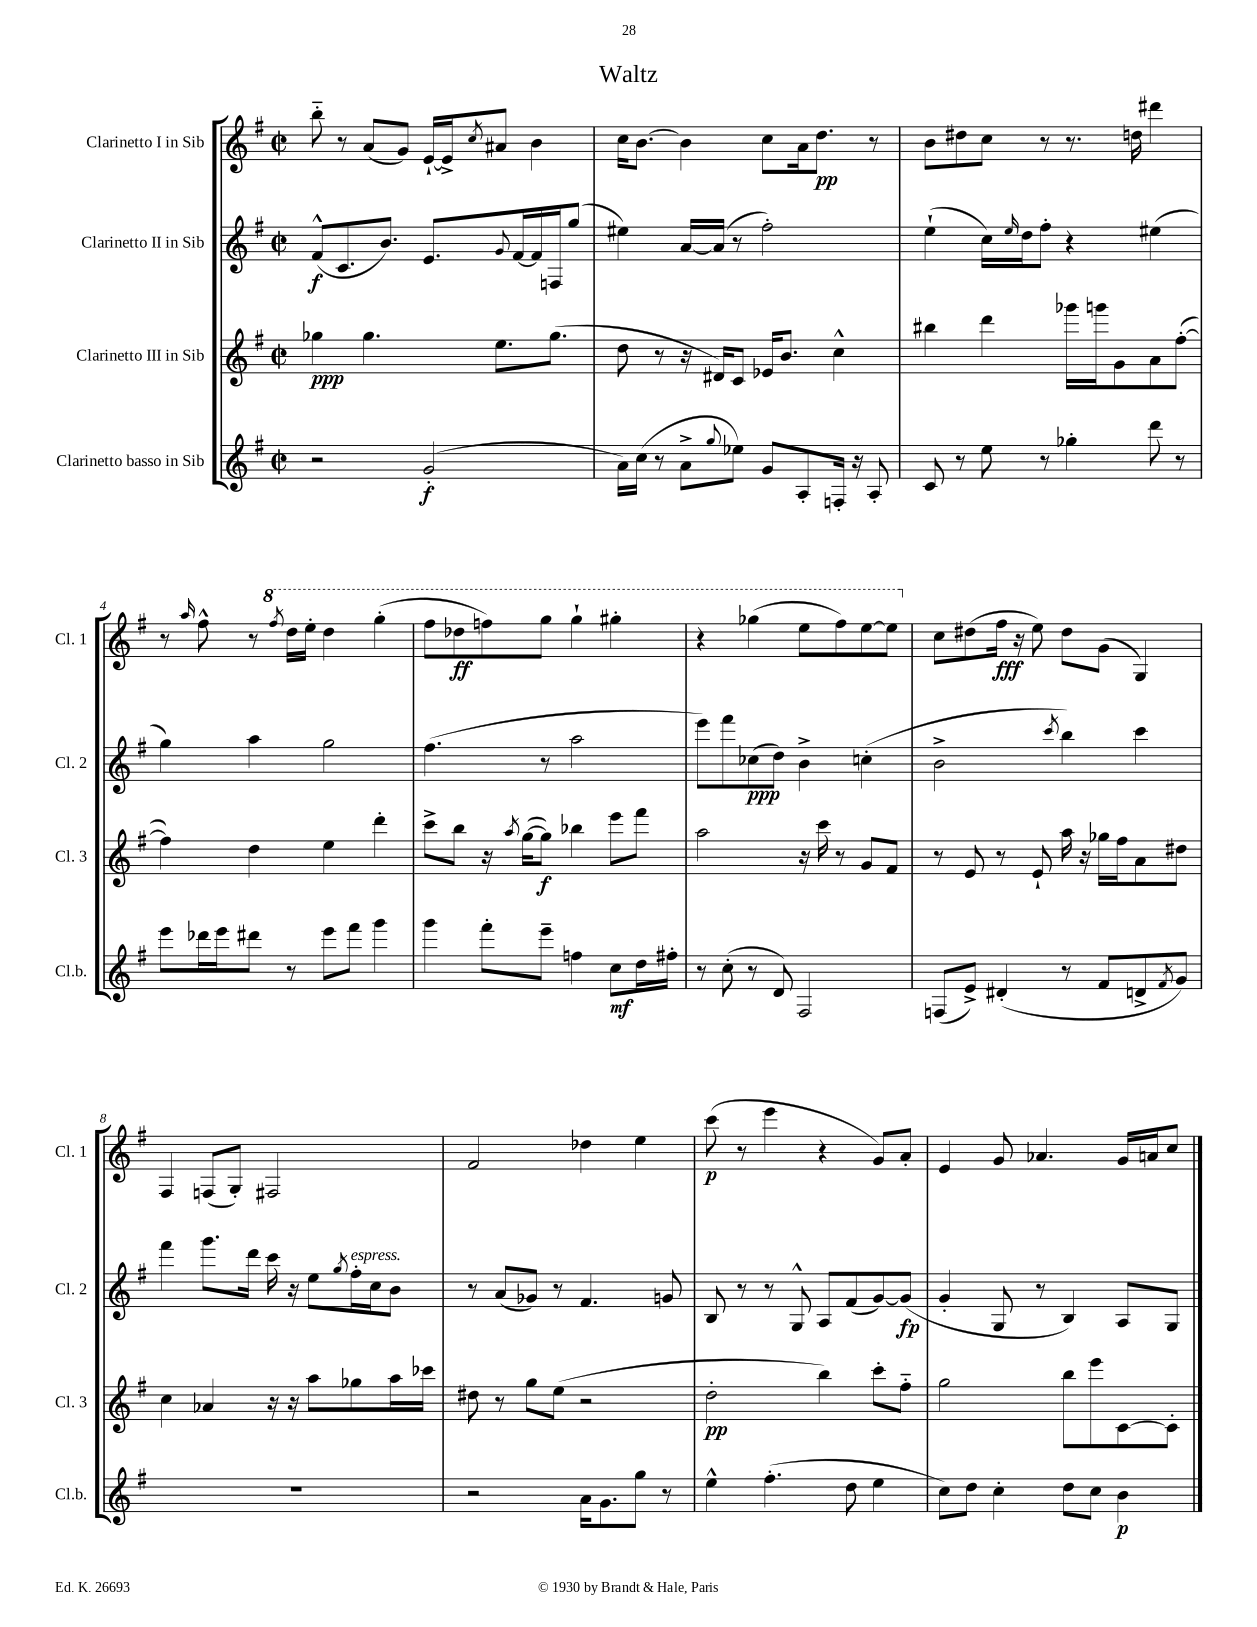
\header { title = "Waltz" }
<<
\new StaffGroup <<
\new Staff = "s0" \with { instrumentName = "Clarinetto I in Sib" shortInstrumentName = "Cl. 1" } {
    \clef treble \key g \major \defaultTimeSignature \time 2/2
    b''8-_ r8 a'8( g'8) e'16~-! e'16-> \acciaccatura { c''8 } ais'8 b'4 |
    c''16 b'8.~ b'4 c''8 a'16 d''8.\pp r8 |
    b'8 dis''8 c''8 r8 r8. d''16 dis'''4 |
    r8 \grace { a''16 } fis''8-^ r8 \ottava #1 \acciaccatura { fis'''8 } d'''16 e'''16-. d'''4 g'''4-.( |
    fis'''8 des'''8\ff f'''8) g'''8 g'''4-! gis'''4-. |
    r4 ges'''4( e'''8 fis'''8) e'''8~ e'''8 \ottava #0 |
    c''8 dis''8( fis''16\fff r16 e''8) dis''8 g'8( g4) |
    fis4 f8( g8-.) fis2 |
    fis'2 des''4 e''4 |
    c'''8\p( r8 e'''4 r4 g'8) a'8-. |
    e'4 g'8 aes'4. g'16 a'16 c''8 \bar "|." |
}
\new Staff = "s1" \with { instrumentName = "Clarinetto II in Sib" shortInstrumentName = "Cl. 2" } {
    \clef treble \key g \major \defaultTimeSignature \time 2/2
    fis'8-^\f( c'8. b'8.) e'8. \appoggiatura { g'8 } fis'16~ fis'16 f16 g''8( |
    eis''4) a'16~ a'16( r8 fis''2-.) |
    e''4-!( c''16) \grace { e''16 } d''16 fis''8-. r4 eis''4( |
    g''4) a''4 g''2 |
    fis''4.( r8 a''2 |
    e'''8) fis'''8 ces''8\ppp( d''8) b'4-> c''4-.( |
    b'2-> \acciaccatura { c'''8 } b''4) c'''4 |
    fis'''4 g'''8. d'''16 c'''16 r16 e''8 \acciaccatura { g''8 } fis''16-.^\markup { \italic "espress." } c''16 b'8 |
    r8 a'8( ges'8) r8 fis'4. g'8 |
    b8 r8 r8 g8-^ a8 fis'8( g'8~) g'8\fp( |
    g'4-. g8 r8 b4) a8 g8 \bar "|." |
}
\new Staff = "s2" \with { instrumentName = "Clarinetto III in Sib" shortInstrumentName = "Cl. 3" } {
    \clef treble \key g \major \defaultTimeSignature \time 2/2
    ges''4\ppp ges''4. e''8. ges''8.( |
    d''8 r8 r16 dis'16) c'8 ees'16 b'8. c''4-^ |
    bis''4 d'''4 ges'''16 g'''16 g'8 a'8 fis''8~-.( |
    fis''4) d''4 e''4 d'''4-. |
    c'''8-> b''8 r16 \acciaccatura { a''8 } g''16~( g''8\f) bes''4 e'''8 fis'''8 |
    a''2 r16 c'''16 r8 g'8 fis'8 |
    r8 e'8 r8 e'8-! a''16 r16 ges''16 fis''16 a'8 dis''8 |
    c''4 aes'4 r16 r16 a''8 ges''8 a''16 ces'''16 |
    dis''8 r8 g''8 e''8( r2 |
    d''2-.\pp b''4) c'''8-. fis''8-_ |
    g''2 b''8 e'''8 c'8~ c'8-. \bar "|." |
}
\new Staff = "s3" \with { instrumentName = "Clarinetto basso in Sib" shortInstrumentName = "Cl.b." } {
    \clef treble \key g \major \defaultTimeSignature \time 2/2
    r2 g'2-.\f( |
    a'16) c''16( r8 a'8-> \appoggiatura { g''8 } ees''8) g'8 a8-. f16-. r16 a8-. |
    c'8 r8 e''8 r8 ges''4-. d'''8 r8 |
    e'''8 des'''16 e'''16 dis'''8 r8 e'''8 fis'''8 g'''4 |
    g'''4 fis'''8-. e'''8-- f''4 c''8\mf d''16 fis''16-. |
    r8 c''8-.( r8 d'8) fis2 |
    f8( e'8->) dis'4-.( r8 fis'8 d'8-> \acciaccatura { fis'8 } g'8) |
    R1 |
    r2 a'16 g'8. g''8 r8 |
    e''4-^ fis''4.-.( d''8 e''4 |
    c''8) d''8 c''4-. d''8 c''8 b'4\p \bar "|." |
}
>>
>>
